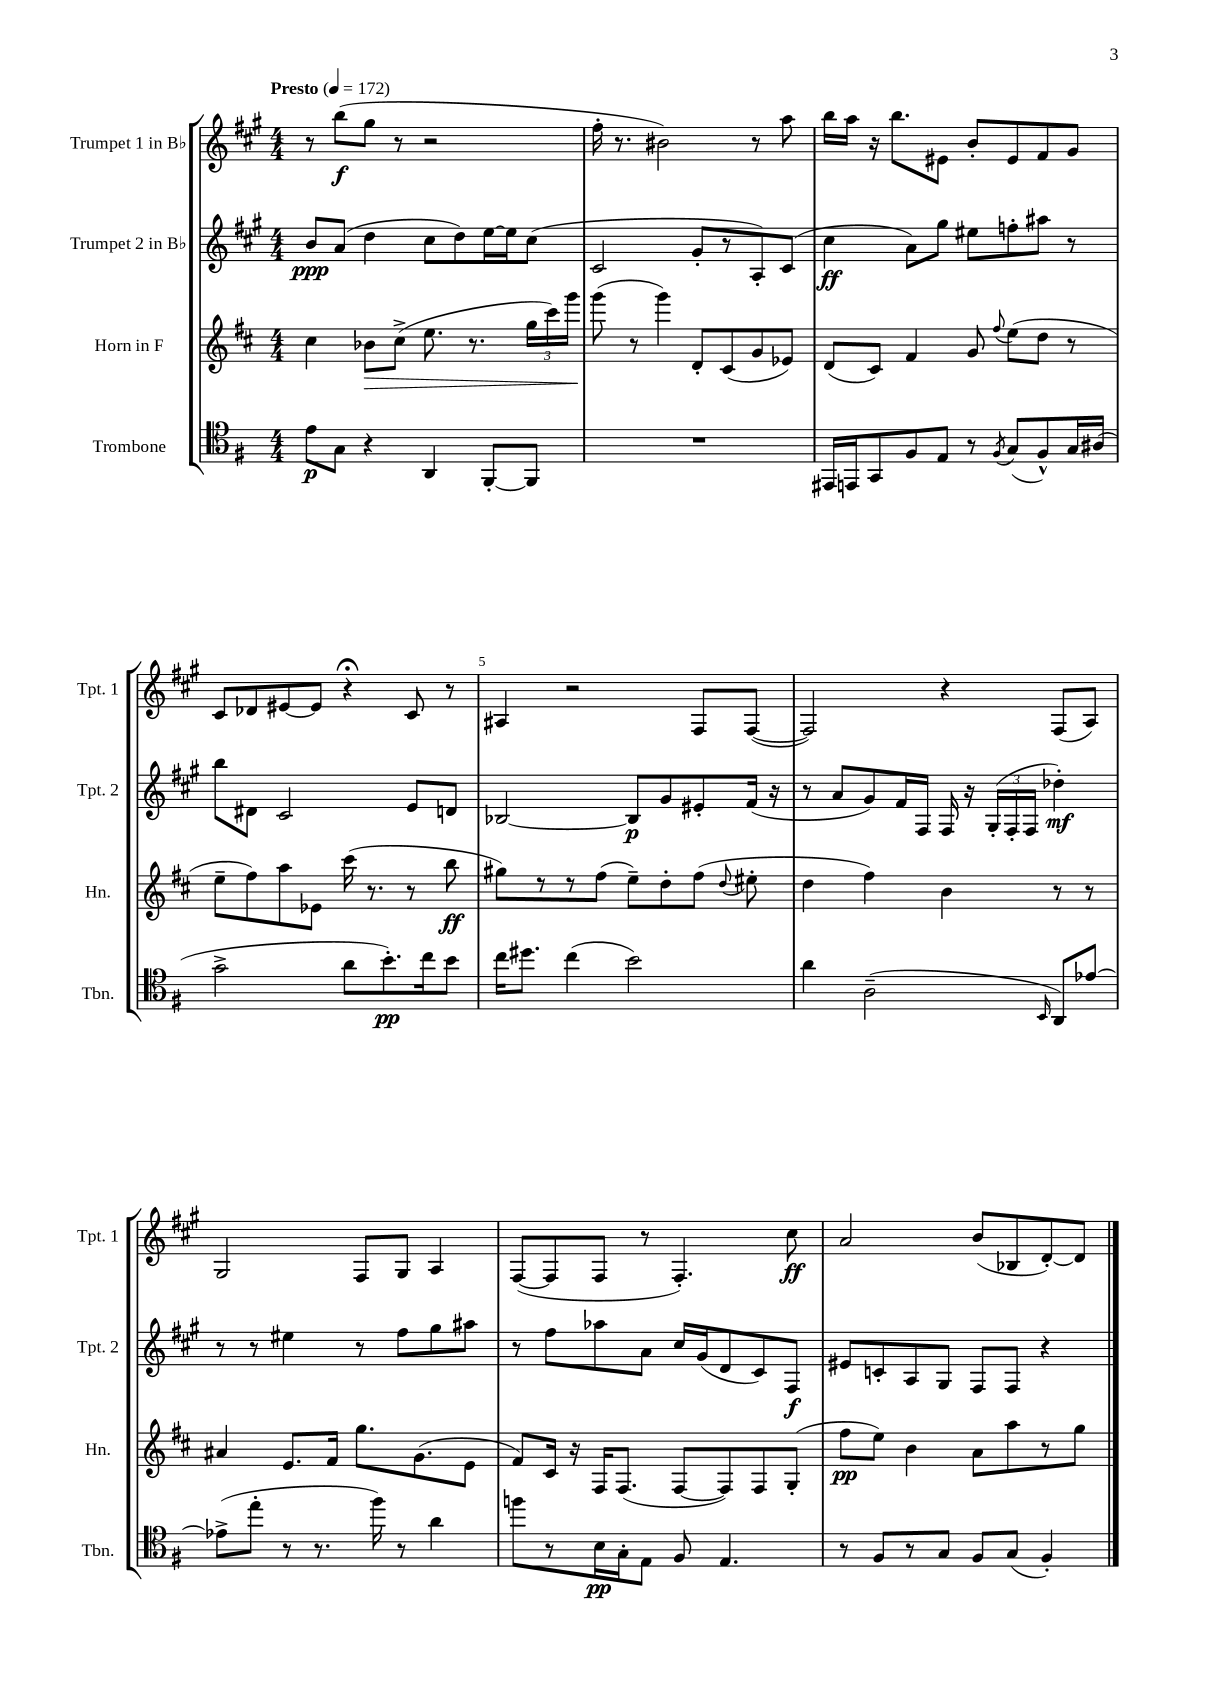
<<
\new StaffGroup <<
\new Staff = "s0" \with { instrumentName = "Trumpet 1 in Bb" shortInstrumentName = "Tpt. 1" } {
    \clef treble \key a \major \numericTimeSignature \time 4/4 \tempo "Presto" 4 = 172
    \autoBeamOff r8 b''8[\f( gis''8] r8 r2 |
    fis''16-. r8. bis'2) r8 a''8 |
    b''16[ a''16] r16 b''8.[ eis'8] b'8[-. eis'8 fis'8 gis'8] |
    cis'8[ des'8 eis'8~ eis'8] r4\fermata cis'8 r8 |
    ais4 r2 fis8[ fis8]~( |
    fis2) r4 fis8[( a8]) |
    gis2 fis8[ gis8] a4 |
    fis8[~( fis8 fis8] r8 fis4.-.) cis''8\ff |
    a'2 b'8[( bes8 d'8~-.) d'8] \bar "|." |
}
\new Staff = "s1" \with { instrumentName = "Trumpet 2 in Bb" shortInstrumentName = "Tpt. 2" } {
    \clef treble \key a \major \numericTimeSignature \time 4/4
    \autoBeamOff b'8[\ppp a'8]( d''4 cis''8[ d''8) e''16~ e''16 cis''8]( |
    cis'2 gis'8[-. r8 a8-.) cis'8]( |
    cis''4\ff a'8[) gis''8] eis''8[ f''8-. ais''8] r8 |
    b''8[ dis'8] cis'2 e'8[ d'8] |
    bes2~ bes8[\p gis'8 eis'8-. fis'16]( r16 |
    r8 a'8[ gis'8) fis'16 fis16] fis16 r16 \tuplet 3/2 { gis16[-.( fis16-. fis16] } des''4-.\mf) |
    r8 r8 eis''4 r8 fis''8[ gis''8 ais''8] |
    r8 fis''8[ aes''8 a'8] cis''16[ gis'16( d'8 cis'8) fis8]\f |
    eis'8[ c'8-. a8 gis8] fis8[ fis8] r4 \bar "|." |
}
\new Staff = "s2" \with { instrumentName = "Horn in F" shortInstrumentName = "Hn." } {
    \clef treble \key d \major \numericTimeSignature \time 4/4
    \autoBeamOff cis''4 bes'8[\> cis''8]->( e''8. r8. \tuplet 3/2 { g''16[ cis'''16) g'''16]\! } |
    g'''8( r8 g'''4) d'8[-. cis'8( g'8 ees'8]) |
    d'8[( cis'8]) fis'4 g'8 \appoggiatura { fis''8 } e''8[( d''8] r8 |
    e''8[-- fis''8) a''8 ees'8] cis'''16( r8. r8 b''8\ff |
    gis''8[) r8 r8 fis''8]( e''8[--) d''8-. fis''8]( \appoggiatura { d''8 } eis''8-. |
    d''4 fis''4) b'4 r8 r8 |
    ais'4 e'8.[ fis'16] g''8.[ g'8.( e'8] |
    fis'8[) cis'16] r16 fis16[ fis8.]( fis8[~ fis8) fis8 g8]-.( |
    fis''8[\pp e''8]) b'4 a'8[ a''8 r8 g''8] \bar "|." |
}
\new Staff = "s3" \with { instrumentName = "Trombone" shortInstrumentName = "Tbn." } {
    \clef tenor \key g \major \numericTimeSignature \time 4/4
    \autoBeamOff e'8[\p g8] r4 a,4 fis,8[~-. fis,8] |
    R1 |
    eis,16[ e,16 g,8 fis8 e8] r8 \acciaccatura { fis8 } g8[( fis8-^) g16 ais16]( |
    g'2-> a'8[ b'8.-.\pp) c''16 b'8] |
    c''16[ dis''8.] c''4( b'2) |
    a'4 a2--( \grace { b,16 } a,8[) ees'8]~ |
    ees'8[->( e''8]-. r8 r8. fis''16) r8 a'4 |
    f''8[ r8 b16\pp g16-. e8] fis8 e4. |
    r8 fis8[ r8 g8] fis8[ g8]( fis4-.) \bar "|." |
}
>>
>>
\layout { \context { \Score \override BarNumber.break-visibility = ##(#f #t #t) barNumberVisibility = #(every-nth-bar-number-visible 5) } }
